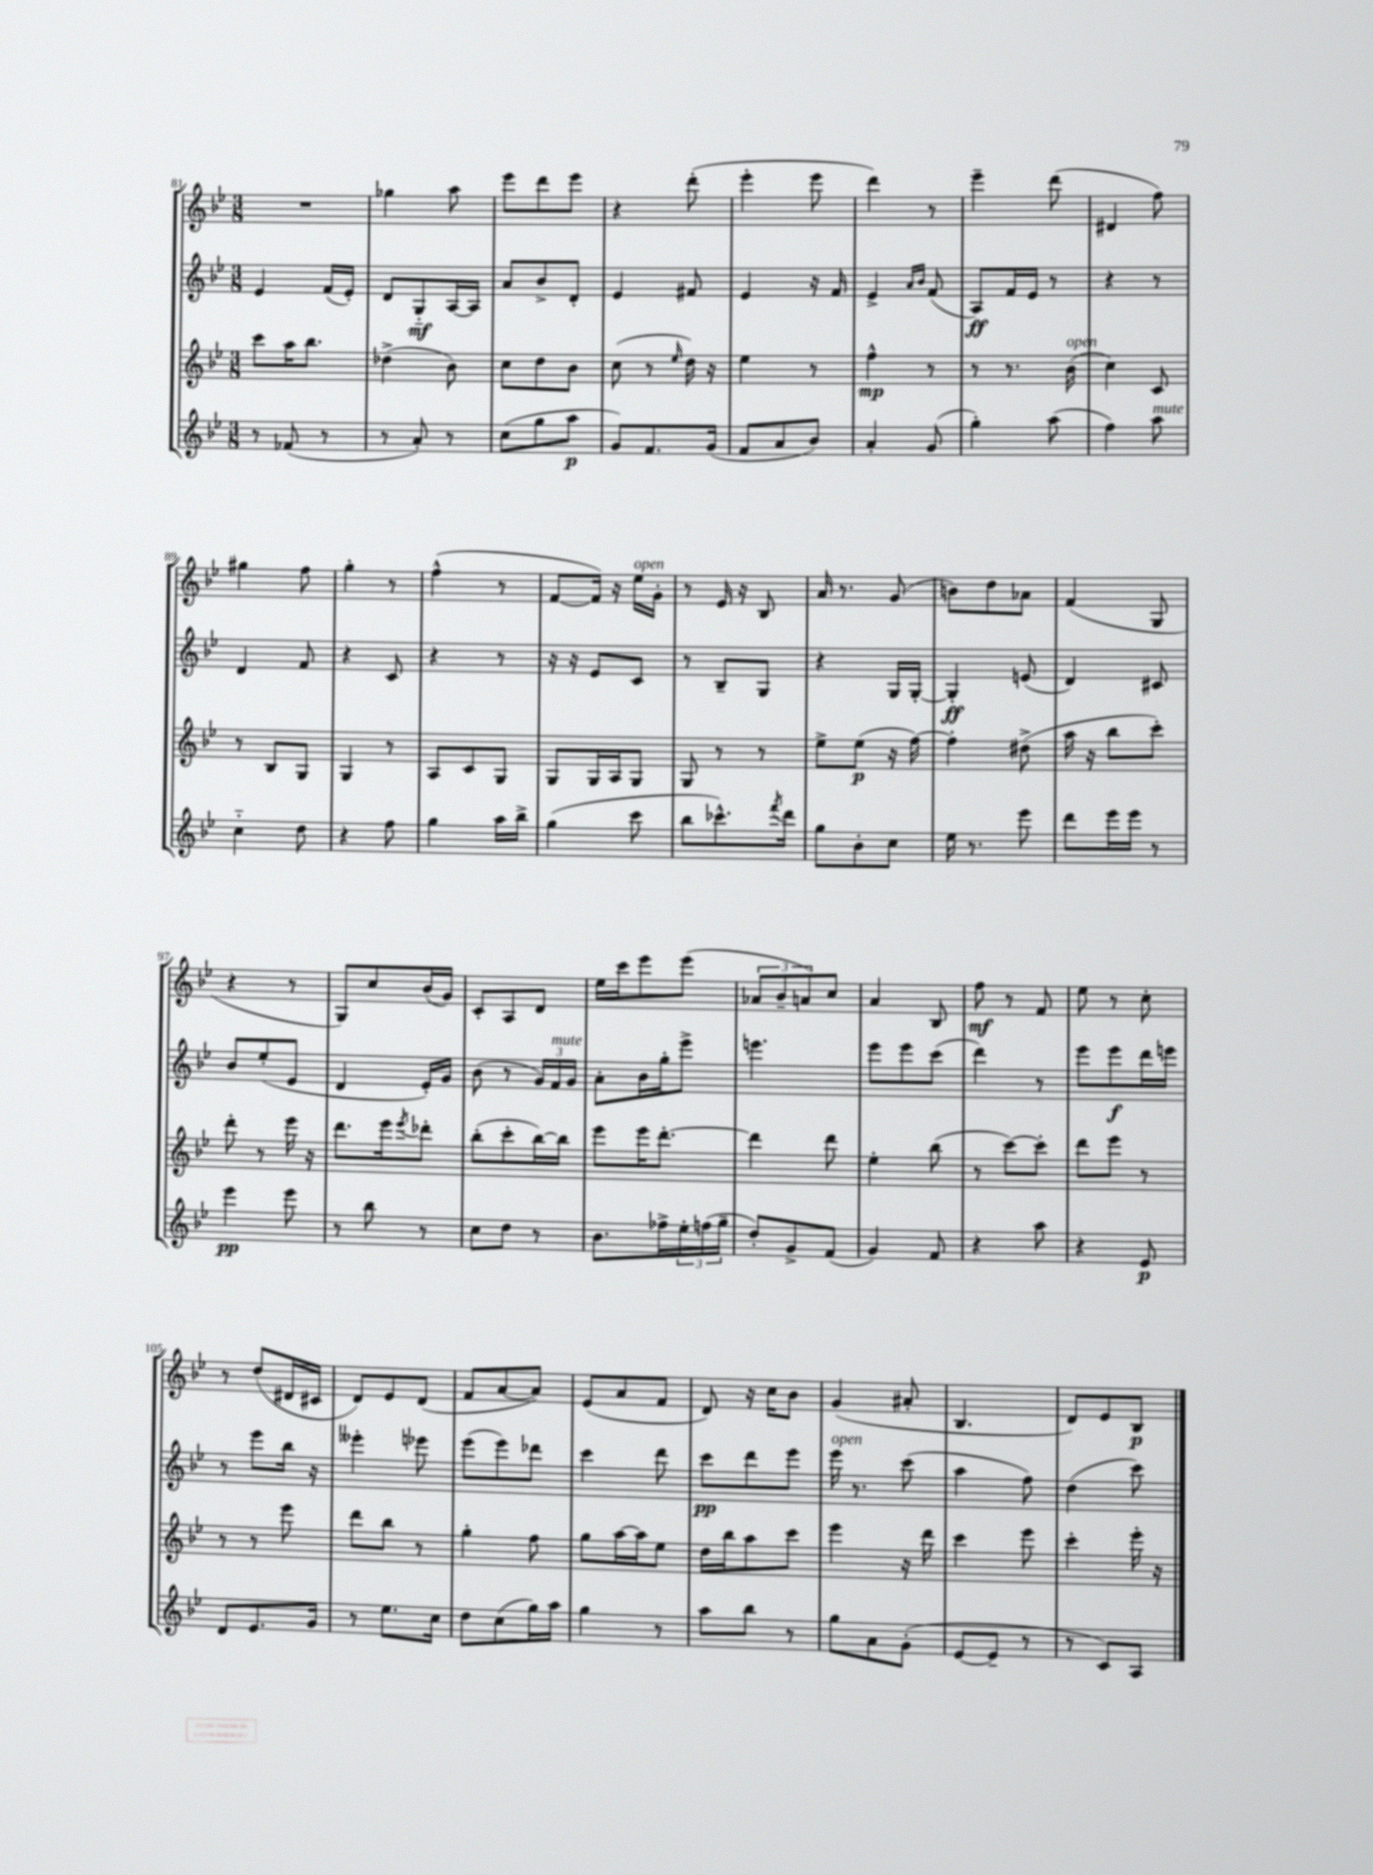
<<
\new StaffGroup <<
\new Staff = "s0" {
    \clef treble \key bes \major \numericTimeSignature \time 3/8
    R4. |
    ges''4 a''8 |
    ees'''8 d'''8 ees'''8 |
    r4 d'''8-.( |
    ees'''4-. ees'''8 |
    d'''4) r8 |
    ees'''4-- d'''8( |
    dis'4 f''8) |
    gis''4 f''8 |
    g''4-. r8 |
    f''4-^( r8 |
    f'8~ f'16) r16 ees''16^\markup { \italic "open" } g'16-. |
    r8 ees'16 r16 bes8 |
    a'16 r8. g'8( |
    b'8) d''8 aes'8 |
    f'4( g8 |
    r4 r8 |
    g8) c''8 bes'16( g'16) |
    c'8-. a8 d'8 |
    ees''16 c'''16 ees'''8 ees'''8( |
    \tuplet 3/2 { aes'8 bes'8-- a'8) } c''8 |
    a'4 bes8 |
    f''8\mf r8 f'8 |
    ees''8 r8 c''8-. |
    r8 d''8( dis'16 cis'16 |
    d'8) ees'8 d'8( |
    f'8 a'8~ a'8) |
    ees'8( a'8 f'8 |
    d'8) r16 c''16 bes'8 |
    g'4( ais'8-. |
    bes4. |
    d'8) ees'8 bes8\p \bar "|." |
}
\new Staff = "s1" {
    \clef treble \key bes \major \numericTimeSignature \time 3/8
    ees'4 f'16( ees'16-.) |
    d'8 g8-_\mf a16~ a16 |
    a'8 bes'8-> d'8-. |
    ees'4 fis'8 |
    ees'4 r16 f'16 |
    ees'4-> \grace { a'16 bes'16 } f'8( |
    a8\ff) f'16 ees'16 r8 |
    r4 r8 |
    d'4 f'8 |
    r4 c'8 |
    r4 r8 |
    r16 r16 ees'8 c'8 |
    r8 bes8-- g8 |
    r4 g16 g16~-. |
    g4-.\ff e'8( |
    d'4) cis'8 |
    bes'8 ees''8-.( ees'8 |
    d'4 ees'16-.) g'16 |
    bes'8( r8 \tuplet 3/2 { g'16) f'16^\markup { \italic "mute" } g'16 } |
    a'8-. bes'16 g''16-. ees'''8-> |
    e'''4. |
    ees'''8 ees'''8 c'''8( |
    d'''4) r8 |
    ees'''8 ees'''8\f d'''16 e'''16 |
    r8 ees'''8 bes''16 r16 |
    eeses'''4-. ees'''8 |
    ees'''8( ees'''8) des'''8 |
    c'''4 d'''8 |
    c'''8\pp d'''8 ees'''8 |
    ees'''16^\markup { \italic "open" } r8. c'''8( |
    a''4 f''8) |
    d''4( c'''8) \bar "|." |
}
\new Staff = "s2" {
    \clef treble \key bes \major \numericTimeSignature \time 3/8
    c'''8 a''16 bes''8. |
    des''4->( bes'8) |
    c''8 d''8 bes'8 |
    c''8( r8 \grace { ees''16 } d''16) r16 |
    ees''4 r8 |
    f''4-^\mp r8 |
    r8 r8. bes'16^\markup { \italic "open" }( |
    c''4) c'8 |
    r8 bes8 g8 |
    g4 r8 |
    a8 c'8 g8 |
    g8 g16 a16 g8 |
    g8 r8 r8 |
    ees''8-> ees''8\p( r16 f''16~) |
    f''4-. dis''8->( |
    a''16 r16 bes''8 c'''8-.) |
    d'''8-. r8 ees'''16 r16 |
    d'''8. ees'''16 \acciaccatura { ees'''8 } des'''8-. |
    bes''8-.( c'''8-. bes''16~) bes''16 |
    ees'''8 ees'''16 d'''8.~-. |
    d'''4 d'''8 |
    ees''4-. bes''8( |
    r8 c'''8~) c'''8-. |
    d'''8 ees'''8 r8 |
    r8 r8 ees'''8 |
    d'''8 bes''8 r8 |
    g''4-. f''8 |
    g''8 a''16~ a''16 ees''8 |
    d''16 bes''16 a''8 c'''8 |
    ees'''4 r16 d'''16 |
    c'''4 ees'''8 |
    c'''4-. ees'''16-. r16 \bar "|." |
}
\new Staff = "s3" {
    \clef treble \key bes \major \numericTimeSignature \time 3/8
    r8 fes'8( r8 |
    r8 a'8-.) r8 |
    c''8( g''8 a''8\p |
    g'8) f'8. g'16( |
    f'8 a'8 bes'8) |
    a'4-. g'8( |
    g''4-.) a''8( |
    f''4) a''8^\markup { \italic "mute" } |
    c''4-_ d''8 |
    r4 f''8 |
    g''4 a''16 bes''16-> |
    g''4( c'''8 |
    bes''8 ces'''8.-^) \acciaccatura { f'''8 } d'''16 |
    g''8 bes'8-. c''8 |
    ees''16 r8. ees'''8 |
    d'''8 ees'''16 ees'''16 r8 |
    ees'''4\pp ees'''8 |
    r8 bes''8 r8 |
    c''8 d''8 r8 |
    bes'8. fes''16-> \tuplet 3/2 { ees''16-. f''16( g''16-- } |
    d''8-.) g'8-> f'8( |
    g'4) f'8 |
    r4 a''8 |
    r4 ees'8\p |
    d'8 ees'8. g'16 |
    r8 ees''8. c''16 |
    d''8 c''8( g''16) a''16 |
    g''4 r8 |
    a''8 bes''8 r8 |
    g''8 a'8 g'8-.( |
    ees'8~ ees'8-- r8 |
    r8 c'8) a8 \bar "|." |
}
>>
>>
\layout { \context { \Score currentBarNumber = #81 } }
